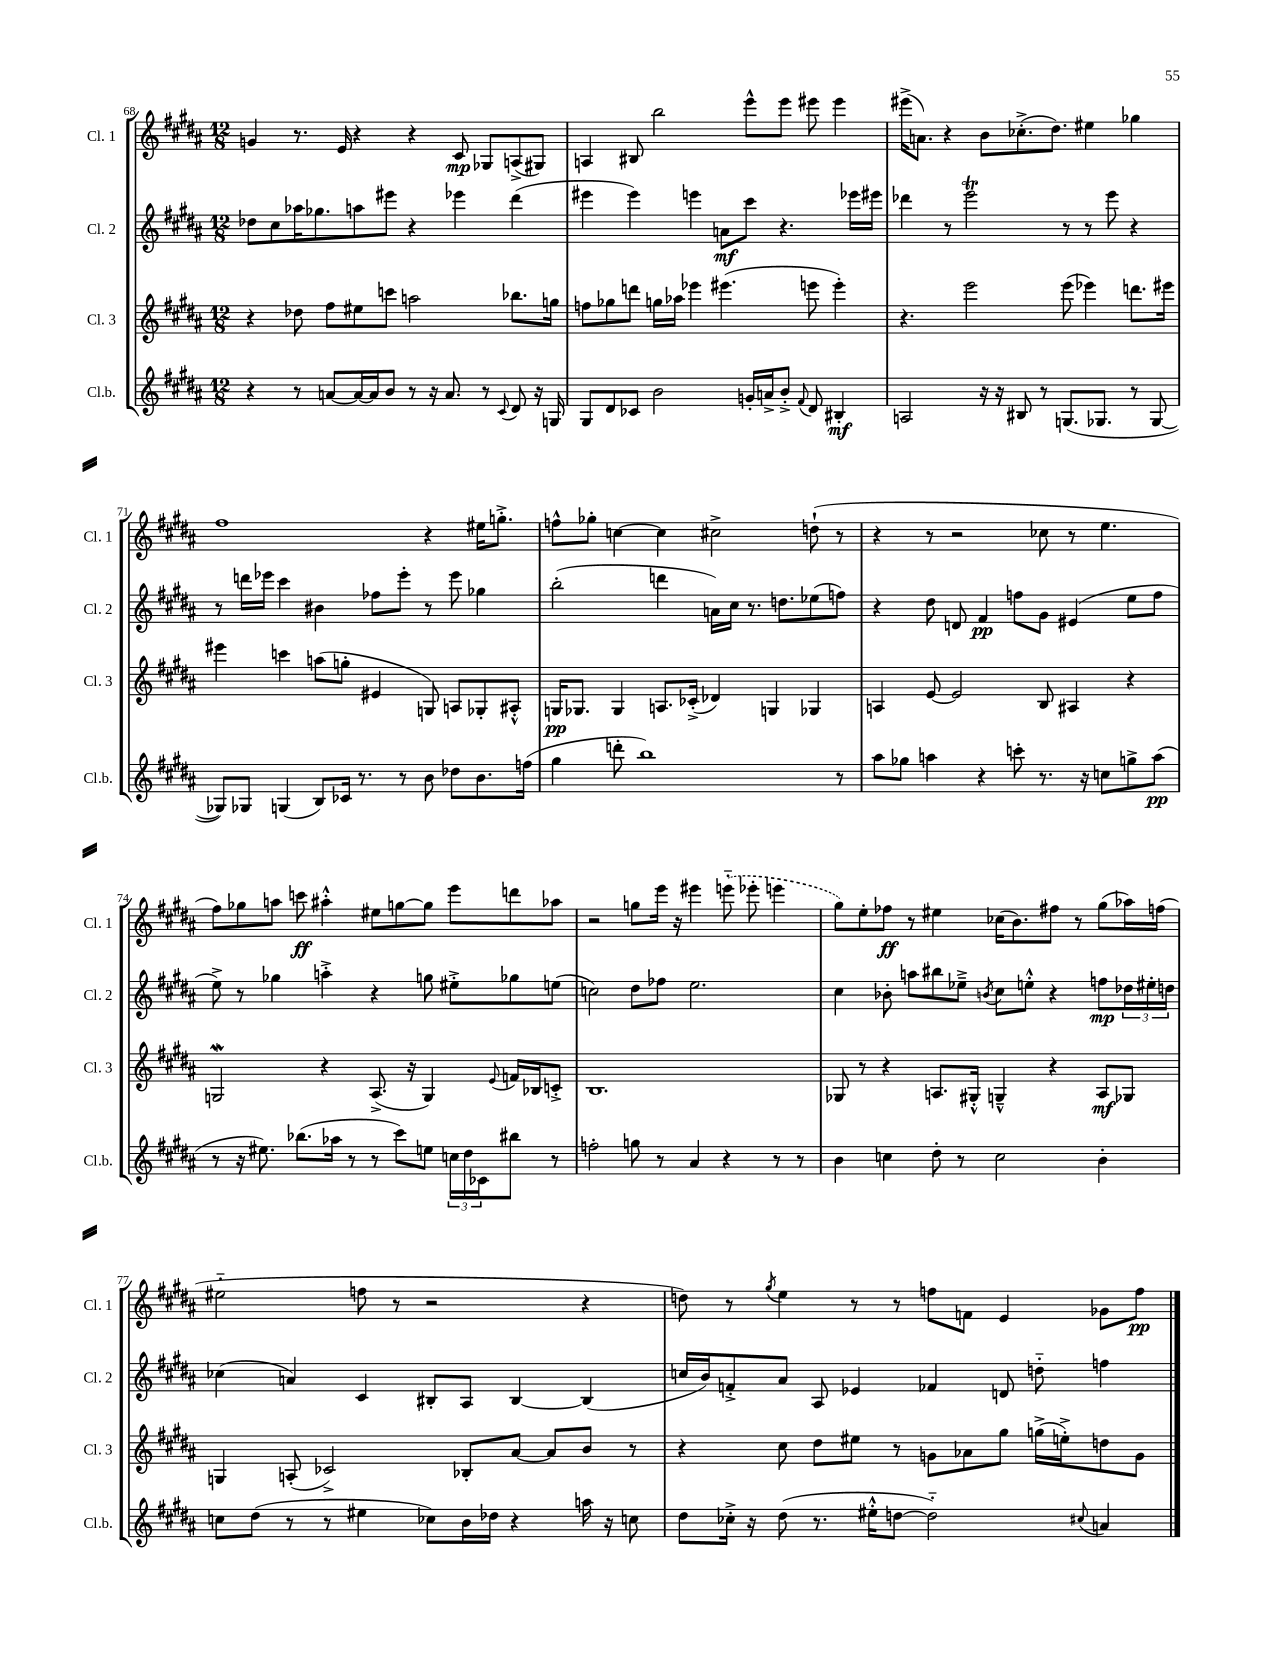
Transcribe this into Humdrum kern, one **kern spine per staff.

**kern	**dynam	**kern	**dynam	**kern	**dynam	**kern	**dynam
*part4	*part4	*part3	*part3	*part2	*part2	*part1	*part1
*staff4	*staff4	*staff3	*staff3	*staff2	*staff2	*staff1	*staff1
*I"Cl.b.	*	*I"Cl. 3	*	*I"Cl. 2	*	*I"Cl. 1	*
*I'Cl.b.	*	*I'Cl. 3	*	*I'Cl. 2	*	*I'Cl. 1	*
*clefG2	*	*clefG2	*	*clefG2	*	*clefG2	*
*k[f#c#g#d#a#]	*	*k[f#c#g#d#a#]	*	*k[f#c#g#d#a#]	*	*k[f#c#g#d#a#]	*
*M12/8	*	*M12/8	*	*M12/8	*	*M12/8	*
=68	=68	=68	=68	=68	=68	=68	=68
4r	.	4r	.	8dd-X\L	.	4gn/	.
.	.	.	.	8cc#\	.	.	.
8r	.	8dd-X\	.	16aa-X\K	.	8.r	.
.	.	.	.	8.gg-X\	.	.	.
[8an/L	.	8ff#\L	.	.	.	.	.
.	.	.	.	.	.	16e/	.
16a/L_	.	8ee#X\	.	8aan\	.	4r	.
16a/J]	.	.	.	.	.	.	.
8b/J	.	8cccn\J	.	8eee#X\J	.	.	.
8r	.	2aan\	.	4r	.	4r	.
16r	.	.	.	.	.	.	.
8.a/	.	.	.	.	.	.	.
.	.	.	.	4eee-X\	.	8c#/	mp
8r	.	.	.	.	.	8G-X/L	.
8qqc#/	.	.	.	.	.	.	.
8d#/	.	8.bb-X\L	.	(4ddd#\	.	(8An^/	.
16r	.	.	.	.	.	8G#X/J)	.
16Gn/	.	16ggn\Jk	.	.	.	.	.
=69	=69	=69	=69	=69	=69	=69	=69
8G#/L	.	8ffn\L	.	4eee#X\	.	4An/	.
8d#/	.	8gg-X\	.	.	.	.	.
8c-X/J	.	8dddn\J	.	4eee#\)	.	8B#X/	.
2b\	.	16ggn\LL	.	.	.	2bb\	.
.	.	16aa-X\JJ	.	.	.	.	.
.	.	4eee-X\	.	4eeen\	.	.	.
.	.	(4.eee#X\	.	8an\L	mf	.	.
16gn'/LL	.	.	.	8ccc#\J	.	8eee^^\L	.
16an^/J	.	.	.	.	.	.	.
8b'^/J	.	.	.	4.r	.	8eee\J	.
8qqf#/	.	.	.	.	.	.	.
8d#/	.	8eeen\	.	.	.	8eee#X\	.
4B#X'/	mf	4eee'\)	.	.	.	4eee#\	.
.	.	.	.	16eee-X\LL	.	.	.
.	.	.	.	16eee#X\JJ	.	.	.
=70	=70	=70	=70	=70	=70	=70	=70
2An/	.	4.r	.	4ddd-X\	.	(16eee#X^\KL	.
.	.	.	.	.	.	8.an\J)	.
.	.	.	.	8r	.	4r	.
.	.	2eee\	.	2eeeT\	.	.	.
16r	.	.	.	.	.	8b\L	.
16r	.	.	.	.	.	.	.
8B#X/	.	.	.	.	.	(8.cc-X'^\	.
8r	.	.	.	.	.	.	.
.	.	.	.	.	.	8.dd#\J)	.
(8.Gn/L	.	(8eee\	.	8r	.	.	.
.	.	4eee-X\)	.	8r	.	4ee#X\	.
8.G-X/J	.	.	.	.	.	.	.
.	.	.	.	8eee\	.	.	.
8r	.	8.dddn\L	.	4r	.	4gg-X\	.
[8G-/	.	.	.	.	.	.	.
.	.	16eee#X\Jk	.	.	.	.	.
!!LO:LB:g=z
=71	=71	=71	=71	=71	=71	=71	=71
8G-X/L])	.	4eee#X\	.	8r	.	1ff#	.
8G-X/J	.	.	.	16dddn\LL	.	.	.
.	.	.	.	16eee-X\JJ	.	.	.
(4Gn/	.	4cccn\	.	4ccc#\	.	.	.
8B/L)	.	(8aan\L	.	4b#X\	.	.	.
16c-X/Jk	.	8ggn'\J	.	.	.	.	.
8.r	.	.	.	.	.	.	.
.	.	4e#X/	.	8ff-X\L	.	.	.
8r	.	.	.	8eee-'\J	.	.	.
8b\	.	8Gn/)	.	8r	.	4r	.
8dd-X\L	.	8An/L	.	8eee-\	.	.	.
8.b\	.	8G-X'/	.	4gg-X\	.	16ee#X\KL	.
.	.	.	.	.	.	8.ggn'^\J	.
.	.	8A#X'^^/J	.	.	.	.	.
(16ffn\Jk	.	.	.	.	.	.	.
=72	=72	=72	=72	=72	=72	=72	=72
4gg#\	.	16Gn/KL	pp	(2bb'\	.	8ffn^^\L	.
.	.	8.G-X/J	.	.	.	.	.
.	.	.	.	.	.	8gg-X'\J	.
8dddn'\	.	4G-/	.	.	.	[4ccn\	.
1bb)	.	.	.	.	.	.	.
.	.	8.An/L	.	4dddn\	.	4cc\]	.
.	.	(16c-X'^/Jk	.	.	.	.	.
.	.	4d-X/)	.	16an\LL)	.	2cc#X^\	.
.	.	.	.	16cc#\JJ	.	.	.
.	.	.	.	8.r	.	.	.
.	.	4Gn/	.	.	.	.	.
.	.	.	.	8.ddn\L	.	.	.
.	.	4G-X/	.	(8ee-X\	.	(8ddn`\	.
8r	.	.	.	8ffn\J)	.	8r	.
=73	=73	=73	=73	=73	=73	=73	=73
8aa#\L	.	4An/	.	4r	.	4r	.
8gg-X\J	.	.	.	.	.	.	.
4aan\	.	[8e/	.	8dd#\	.	8r	.
.	.	2e/]	.	8dn/	.	2r	.
4r	.	.	.	4f#/	pp	.	.
8cccn'\	.	.	.	8ffn\L	.	.	.
8.r	.	8B/	.	8g#\J	.	8cc-X\	.
.	.	4A#X/	.	(4e#X/	.	8r	.
16r	.	.	.	.	.	.	.
8ccn\L	.	.	.	.	.	4.ee\	.
8ggn^\	.	4r	.	8ee\L	.	.	.
(8aa\J	pp	.	.	8ff\J	.	.	.
!!LO:LB:g=z
=74	=74	=74	=74	=74	=74	=74	=74
8r	.	2Gnw/	.	8ee^\)	.	8ff#\L)	.
16r	.	.	.	8r	.	8gg-X\	.
8.ee#X\)	.	.	.	.	.	.	.
.	.	.	.	4gg-X\	.	8aan\J	.
(8.bb-X\L	.	.	.	.	.	8cccn\	ff
.	.	4r	.	4aan'^\	.	4aa#X'^^\	.
16aa-X\Jk	.	.	.	.	.	.	.
8r	.	.	.	.	.	.	.
8r	.	(8.A#^/	.	4r	.	8ee#X\L	.
8ccc#\L)	.	.	.	.	.	[8ggn\	.
.	.	16r	.	.	.	.	.
8een\J	.	4G/)	.	8ggn\	.	8gg\J]	.
24ccn\LL	.	.	.	8ee#X'^\L	.	8eee\L	.
24dd#\	.	.	.	.	.	.	.
24c-X\J	.	.	.	.	.	.	.
.	.	8qqe/	.	.	.	.	.
8bb#X\J	.	16fn/LL	.	8gg-X\	.	8dddn\	.
.	.	16B-X/J	.	.	.	.	.
8r	.	8cn'^/J	.	(8een\J	.	8aa-X\J	.
=75	=75	=75	=75	=75	=75	=75	=75
2ffn'\	.	1.B	.	2ccn\)	.	2r	.
8ggn\	.	.	.	8dd#\L	.	8ggn\L	.
8r	.	.	.	8ff-X\J	.	16eee\Jk	.
.	.	.	.	.	.	16r	.
4a#/	.	.	.	2.ee\	.	4eee#X\	.
4r	.	.	.	.	.	(8eeen\	.
.	.	.	.	.	.	8eee-X'\	.
8r	.	.	.	.	.	4eeen\	.
8r	.	.	.	.	.	.	.
=76	=76	=76	=76	=76	=76	=76	=76
4b\	.	8G-X/	.	4cc#\	.	8gg#\L)	.
.	.	8r	.	.	.	8ee'\	.
4ccn\	.	4r	.	8b-X'\	.	8ff-X\J	ff
.	.	.	.	8aan\L	.	8r	.
8dd#'\	.	8.An/L	.	8bb#X\	.	4ee#X\	.
8r	.	.	.	8ee-X~^\J	.	.	.
.	.	16G#X'^^/Jk	.	.	.	.	.
.	.	.	.	8qbn/	.	.	.
2cc\	.	4Gn~^^/	.	8cc#\L	.	(16cc-X\KL	.
.	.	.	.	.	.	8.b\)	.
.	.	.	.	8een'^^\J	.	.	.
.	.	4r	.	4r	.	8ff#X\J	.
.	.	.	.	.	.	8r	.
4b'\	.	8A/L	mf	8ffn\L	mp	(8gg#\L	.
.	.	8G-X/J	.	24dd-X\L	.	16aa-X\L)	.
.	.	.	.	24ee#X'\	.	.	.
.	.	.	.	.	.	(16ffn\JJ	.
.	.	.	.	24ddn\JJ	.	.	.
!!LO:LB:g=z
=77	=77	=77	=77	=77	=77	=77	=77
8ccn\L	.	4Gn/	.	(4cc-X\	.	2ee#X\	.
(8dd#\J	.	.	.	.	.	.	.
8r	.	(8An'/	.	4an/)	.	.	.
8r	.	2c-X^/)	.	.	.	.	.
4ee#X\	.	.	.	4c#/	.	8ffn\	.
.	.	.	.	.	.	8r	.
8cc-X\L)	.	.	.	8B#X'/L	.	2r	.
16b\L	.	8B-X'/L	.	8A#/J	.	.	.
16dd-X\JJ	.	.	.	.	.	.	.
4r	.	[8a#/J	.	[4B#/	.	.	.
.	.	8a#/L]	.	.	.	.	.
16aan\	.	8b/J	.	(4B#/]	.	4r	.
16r	.	.	.	.	.	.	.
8ccn\	.	8r	.	.	.	.	.
=78	=78	=78	=78	=78	=78	=78	=78
8dd#\L	.	4r	.	16ccn/LL	.	8ddn\)	.
.	.	.	.	16b/J)	.	.	.
16cc-X'^\Jk	.	.	.	8fn'^/	.	8r	.
16r	.	.	.	.	.	.	.
.	.	.	.	.	.	8qgg#/	.
(8dd#\	.	8cc#\	.	8a#/J	.	4ee\	.
8.r	.	8dd#\L	.	8A#/	.	.	.
.	.	8ee#X\J	.	4e-X/	.	8r	.
16ee#X'^^\KL	.	.	.	.	.	.	.
[8ddn\J	.	8r	.	.	.	8r	.
2dd\])	.	8gn\L	.	4f-X/	.	8ffn\L	.
.	.	8a-X\	.	.	.	8fn\J	.
.	.	8gg#\J	.	8dn/	.	4e/	.
.	.	(16ggn^\LL	.	8ddn\	.	.	.
.	.	16een'^\J)	.	.	.	.	.
8qqcc#X/	.	.	.	.	.	.	.
4an/	.	8ddn\	.	4ffn\	.	8g-X\L	.
.	.	8g\J	.	.	.	8ff\J	pp
==	==	==	==	==	==	==	==
*-	*-	*-	*-	*-	*-	*-	*-
